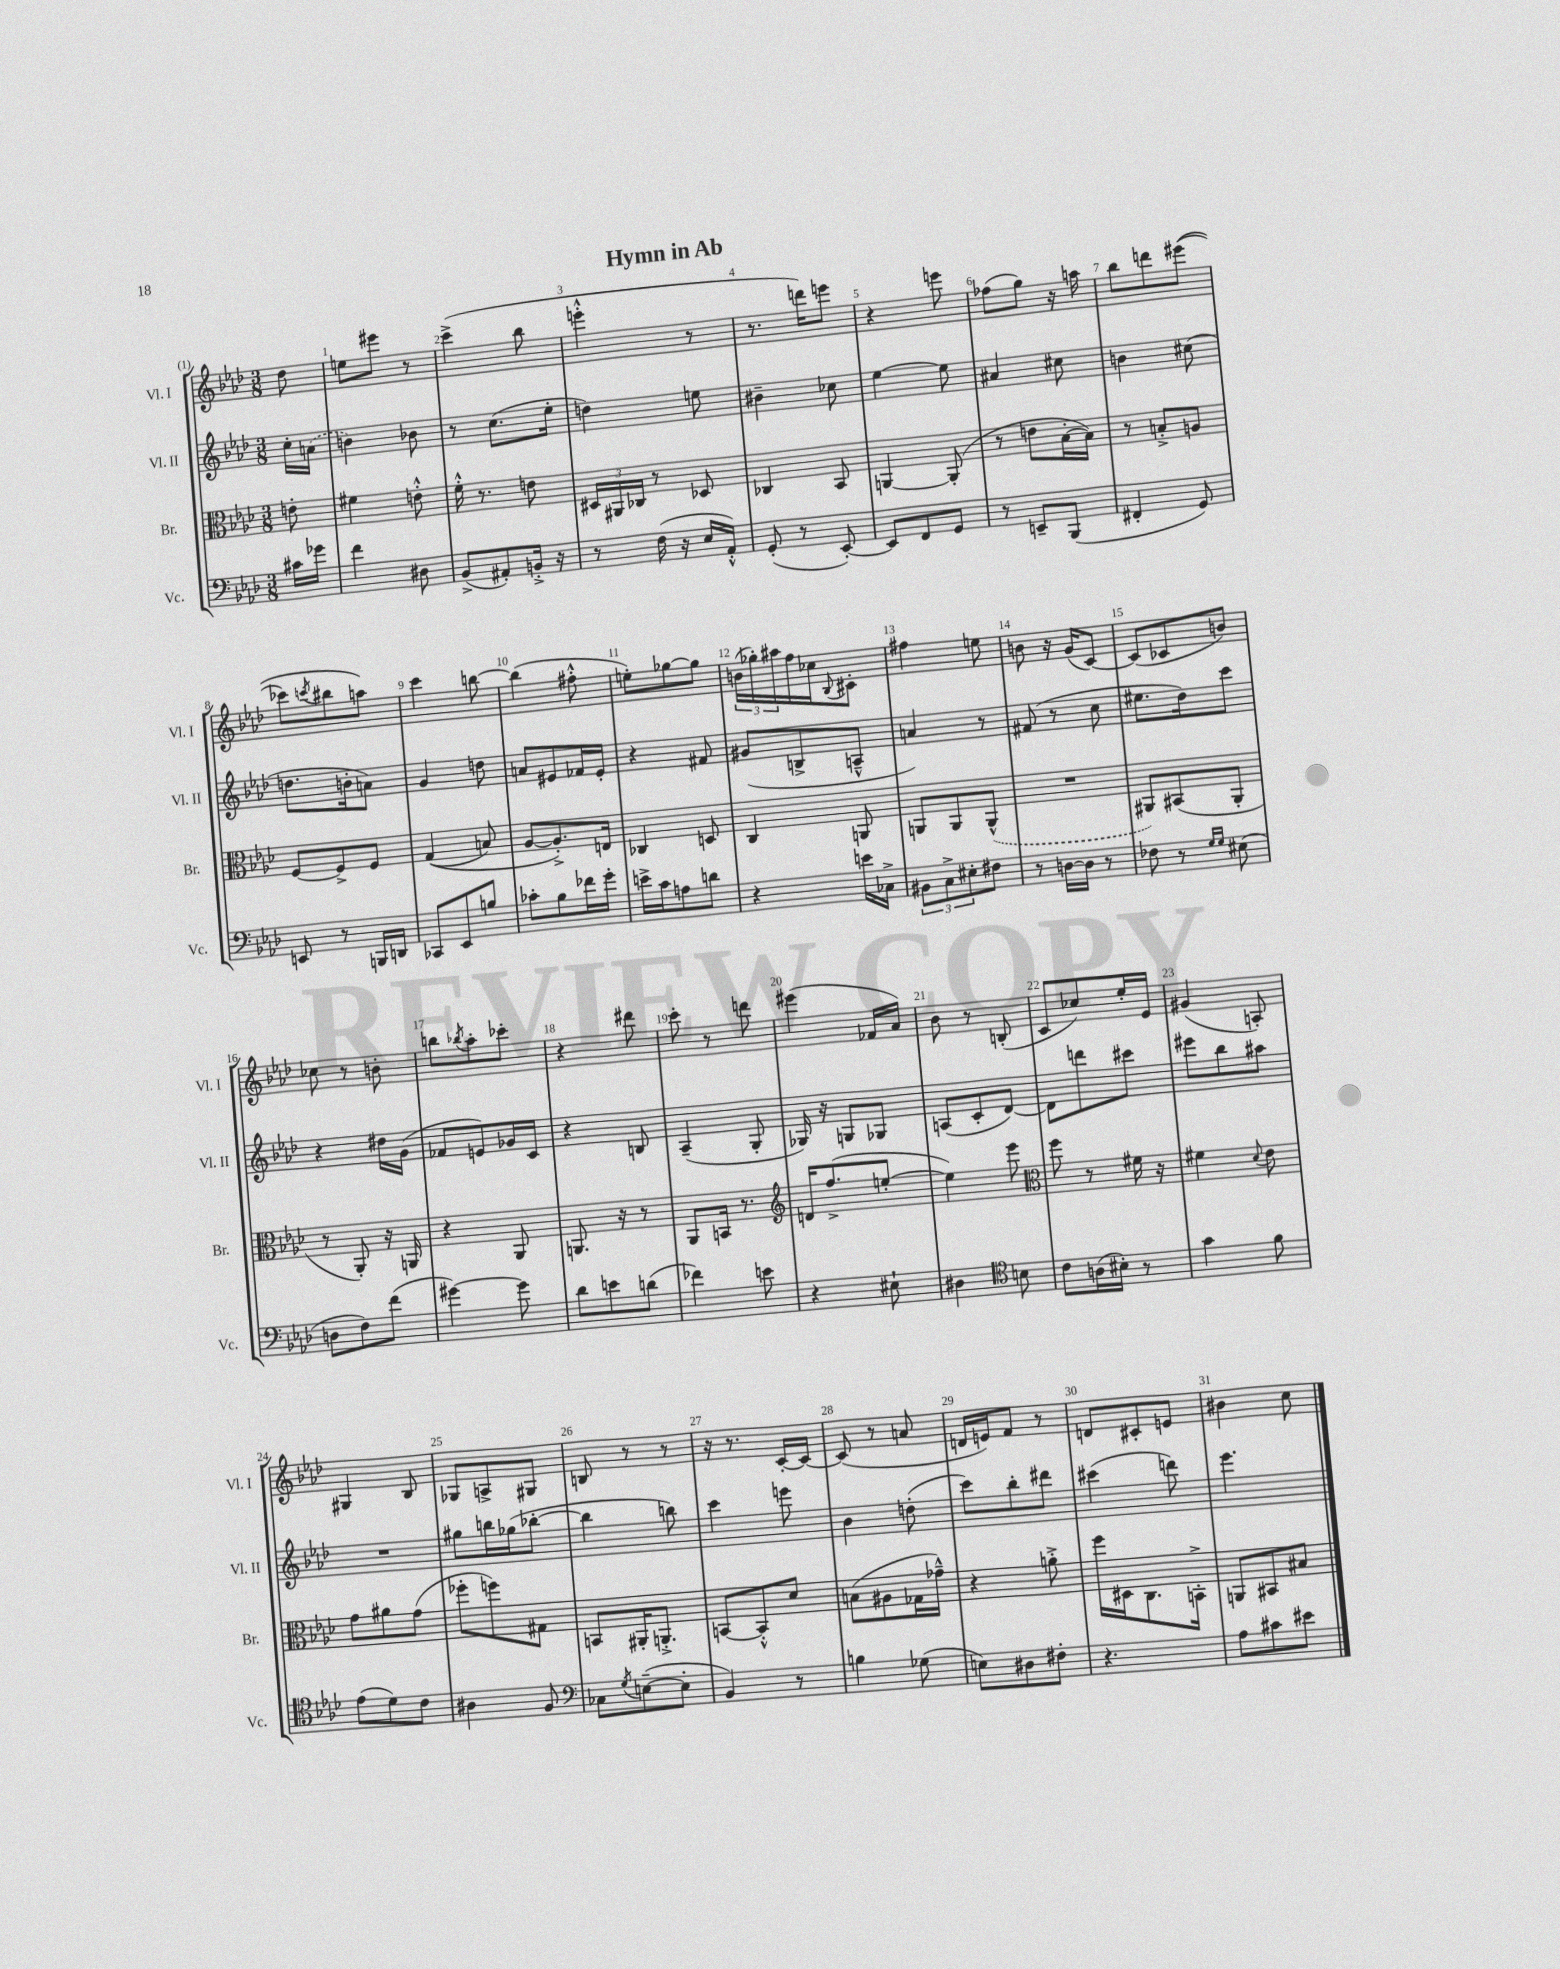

**kern	**kern	**kern	**kern
*part4	*part3	*part2	*part1
*staff4	*staff3	*staff2	*staff1
*I"Vc.	*I"Br.	*I"Vl. II	*I"Vl. I
*I'Vc.	*I'Br.	*I'Vl. II	*I'Vl. I
*clefF4	*clefC3	*clefG2	*clefG2
*k[b-e-a-d-]	*k[b-e-a-d-]	*k[b-e-a-d-]	*k[b-e-a-d-]
*M3/8	*M3/8	*M3/8	*M3/8
=	=	=	=
16c#X\LL	8en'\	16cc'\LL	8dd-\
16g-X\JJ	.	(16an\JJ	.
=1	=1	=1	=1
4f\	4f#X\	4bn\)	8een\L
.	.	.	8eee#X\J
8D#X\	8en'^^\	8b-X\	8r
=2	=2	=2	=2
(8BB-^/L	16f'^^\	8r	(4ccc^\
.	8.r	.	.
8AA#X'/)	.	(8.cc\L	.
16BBn'^/Jk	8en\	.	8bb-\
16r	.	16ee-'\Jk	.
=3	=3	=3	=3
8r	24D#X/LL	4ddn\)	4eeen'^^\
.	24AA#X/	.	.
.	24C-X/JJ	.	.
(16F\	8r	.	.
16r	.	.	.
16E-/LL	8D-X/	8een\	8r
16AA-'^^/JJ)	.	.	.
=4	=4	=4	=4
(8GG'/	4C-X/	4b#X~\	8.r
8r	.	.	.
.	.	.	16dddn\KL)
[8EE-'/)	8BB-/	8cc-X\	8eeen\J
=5	=5	=5	=5
8EE-/L]	[4AAn/	[4ee-\	4r
8FF/	.	.	.
8GG/J	(8AA'/]	8ee-\]	8eeen\
=6	=6	=6	=6
8r	8r	4a#X/	(8ff-X\L
8EEn~/L	8en\L	.	8gg\J)
(8BBB-/J	[16B-'\L	8cc#X\	16r
.	16B-\JJ])	.	16aan\
=7	=7	=7	=7
4FF#X'/	8r	4bn\	8bb-\L
.	8Bn'^/L	.	8dddn\
8GG/)	8An/J	(8cc#X\	((8eee#X\J
!!LO:LB:g=z
=8	=8	=8	=8
8EEn/	[8F/L	8.ddn\L	8ccc-X\L)
.	.	.	8qcccn/
8r	8F^/]	.	8bb#X\
.	.	16bn'\k	.
16BBBn/LL	8F/J	8an\J)	8aan\J)
16DDn/JJ	.	.	.
=9	=9	=9	=9
8CC-X/L	((4G/	4g/	4ccc\
8EE-/	.	.	.
8Bn/J	8Bn/)	8ddn\	[8bbn\
=10	=10	=10	=10
8c-X'\L	[8A-/L	8an/L	(4bb\]
8B-\	8.A-'^/])	8e#X/	.
16f-X\L	.	16f-X/L	8ff#X'^^\
16g'\JJ	16En/Jk	16e#'/JJ	.
=11	=11	=11	=11
16en^\LL	4C-X/	4r	8een'\L)
16c\J	.	.	.
8An\	.	.	[8gg-X\
8dn\J	8Dn/	8f#X/	8gg-\J]
=12	=12	=12	=12
4r	4C/	(8g#X/L	(24bn\LL
.	.	.	24gg-X'\)
.	.	.	24aa#X\
.	.	8Bn^/	16ff\
.	.	.	16cc-X\J
.	.	.	8qqB-/
16en\LL	8AAn/	8An~^^/J	8c#X'\J
16C-X^\JJ	.	.	.
=13	=13	=13	=13
12BB#X\L	8AAn/L	4an/)	4ff#X\
12C^\	.	.	.
.	8AA/	.	.
12E#X'\	.	.	.
8F#X\J	(8AA^^/J	8r	8een\
=14	=14	=14	=14
8r	4.r	(8f#X/	8bn\
[16Dn\LL	.	8r	16r
16D\JJ]	.	.	(16g/KL
8r	.	8cc\	[8c/J)
=15	=15	=15	=15
8F-X\	8AA#X/L)	8.ee#X\L	(8c/L]
8r	(8BB#X/	.	8c-X/
.	.	16dd-\k)	.
16qqG/LL	.	.	.
16qqG/JJ	.	.	.
(8E#X\	8AA#'/J	8ccc\J	8bn/J)
!!LO:LB:g=z
=16	=16	=16	=16
8Dn\L	8r	4r	8cc-X\
8F\)	8AA-'/)	.	8r
(8f\J	16r	16dd#X\LL	8bn'\
.	16AAn/	(16g\JJ	.
=17	=17	=17	=17
[4g#X\)	4r	8f-X/L	8bbn\L
.	.	.	8qbb-X/
.	.	8en/)	8aa-'\
8g#\]	8AA-/	16g-X/L	8ccc-X'\J
.	.	16c/JJ	.
=18	=18	=18	=18
8d-\L	8.AAn/	4r	4r
8en\	.	.	.
.	16r	.	.
(8dn\J	8r	8Bn/	8ddd#X\
=19	=19	=19	=19
4f-X\)	8AA-/L	(4A-~/	8ccc'\
.	16BBn/Jk	.	8r
.	8.r	.	.
8en\	.	8G'/	8dddn\
=20	=20	=20	=20
*	*clefG2	*	*
4r	16dn/KL	16G-X/)	(4eee#X\
.	(8.ff^/	16r	.
.	.	8Gn/L	.
8E#X`\	[8een'/J	8G-X/J	16f-X/LL
.	.	.	16a-/JJ)
=21	=21	=21	=21
4D#X\	4ee\])	(8An/L	8b-\
.	.	8c'/	8r
*clefC4	*	*	*
8Bn\	8eee-\	[8d-/J)	(8Bn'/
=22	=22	=22	=22
*	*clefC3	*	*
8c\L	8ff\	8d-\L]	8c/L
(16An\L	8r	8dddn\	8cc-X/)
16B#X'\JJ)	.	.	.
8r	16f#X\	8ccc#X\J	16ee-'/L
.	16r	.	16e-/JJ
=23	=23	=23	=23
4g\	4f#X\	8eee#X\L	(4g#X/
.	.	8bb-\	.
.	8qqd-/	.	.
8f\	8e-\	8aa#X\J	8An'/)
!!LO:LB:g=z
=24	=24	=24	=24
(8e-\L	8g\L	4.r	4G#X/
8d-\)	8a#X\	.	.
8c\J	(8g\J	.	8B-/
=25	=25	=25	=25
4A#X\	8ff-X'\L	8gg#X\L	8G-X/L
.	8ffn\)	16bbn\L	8An^/
.	.	(16gg-X\J	.
8F/	8G#X\J	[8bb-X'\J	8G#X/J
=26	=26	=26	=26
*clefF4	*	*	*
8C-X\L	8BBn/L	4bb-\]	8Bn/
8qG/	.	.	.
([8En~\	16AA#X'/K	.	8r
.	8.AAn'^/J	.	.
8E'\J]	.	8bbn\)	8r
=27	=27	=27	=27
4BB-/)	[8BBn/L	4ccc\	16r
.	.	.	8.r
.	8BB'^^/]	.	.
8r	8d-/J	8eeen\	[16c'/LL
.	.	.	16c/JJ_
=28	=28	=28	=28
4Bn\	(8Bn\L	4b-\	(8c/]
.	8A#X\	.	8r
(8G-X\	16G-X\L	(8ddn'\	8an/
.	16g-X~^^\JJ)	.	.
=29	=29	=29	=29
8En\L)	4r	8ccc\L)	16dn/LL
.	.	.	16en/J)
8D#X\	.	8bb-'\	8f/J
8F#X'\J	8an'^\	8ddd#X\J	8r
=30	=30	=30	=30
4.r	16ff\LL	(4ccc#X\	8dn/L
.	16D#X\J	.	.
.	8.C\	.	8c#X'/
.	.	8dddn\)	8en/J
.	16BBn'^\Jk	.	.
=31	=31	=31	=31
8A-\L	8AAn/L	4.eee-\	4b#X\
8c#X\	8BB#X/	.	.
8e#X\J	8B#X/J	.	8cc\
==	==	==	==
*-	*-	*-	*-
